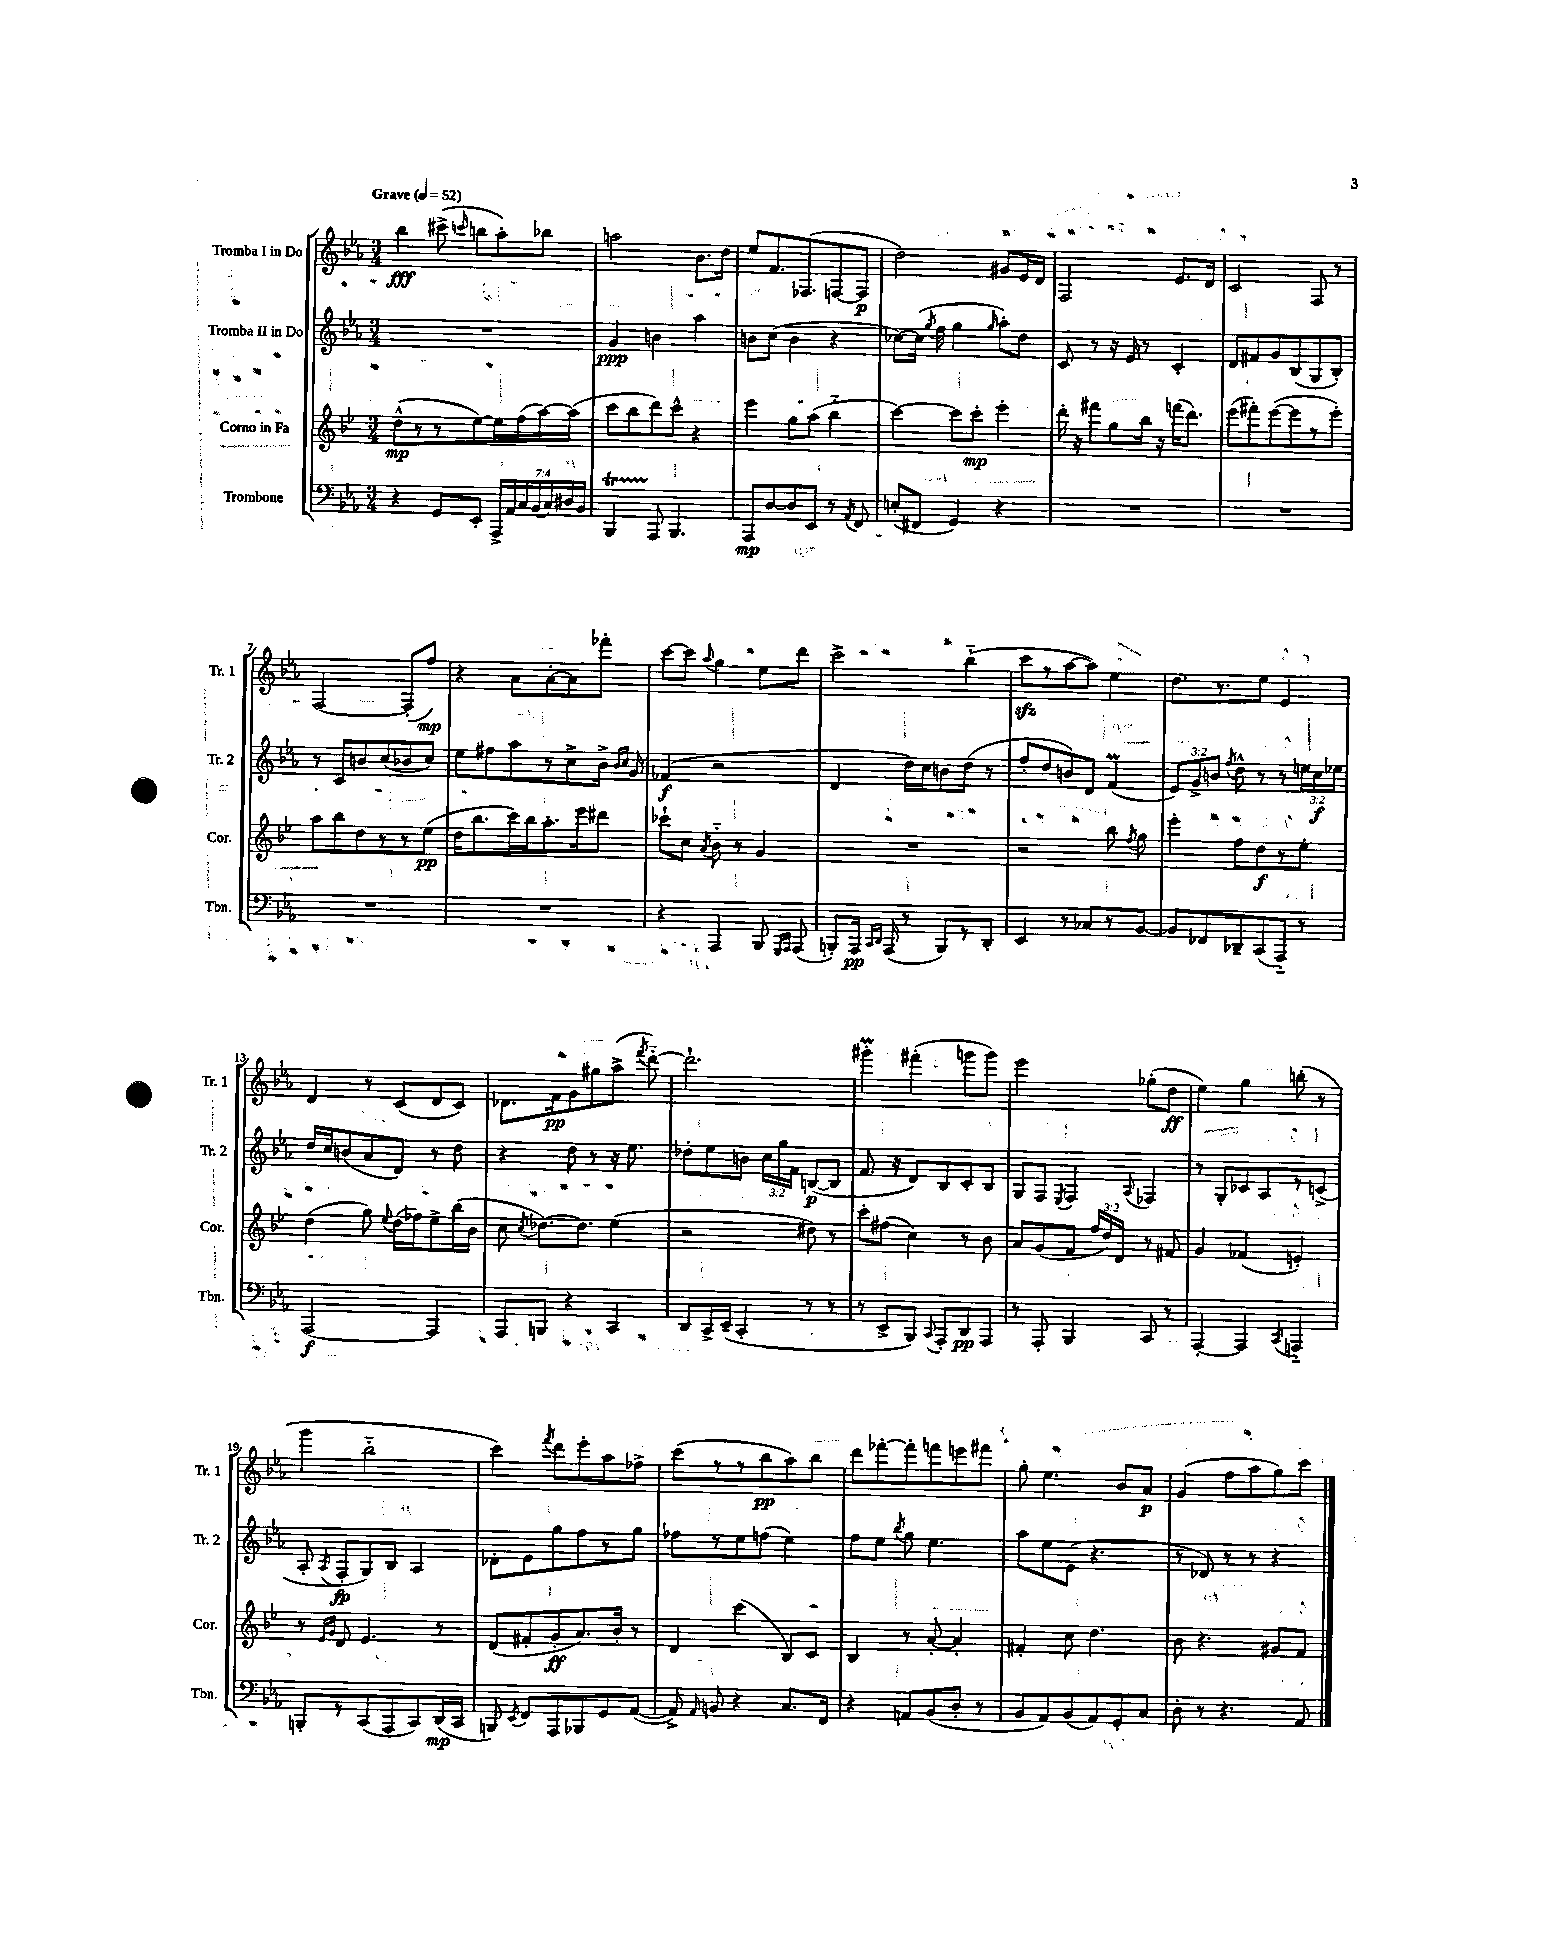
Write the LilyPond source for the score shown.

<<
\new StaffGroup <<
\new Staff = "s0" \with { instrumentName = "Tromba I in Do" shortInstrumentName = "Tr. 1" } {
    \clef treble \key ees \major \numericTimeSignature \time 3/4 \tempo "Grave" 4 = 52
    \autoBeamOff bes''4\fff cis'''8->( \grace { c'''16 } b''8[ aes''8-.) bes''8] |
    a''2 bes'8.[ d''16] |
    ees''8[ f'8. fes8.( f8~ f8]\p |
    d''2) gis'8[ ees'16 d'16] |
    f2 ees'8.[ d'16] |
    c'2 f8 r8 |
    f2~ f8[-.( f''8]\mp) |
    r4 aes'8[ aes'8~-. aes'8 fes'''8]-. |
    c'''8[~ c'''8] \appoggiatura { aes''8 } g''4 ees''8[ d'''8] |
    c'''2-> bes''4-_( |
    c'''8[\sfz r8 aes''8~ aes''8]) ees''4 |
    d''8.[ r8. ees''8] ees'4 |
    d'4 r8 c'8[( d'8 c'8]) |
    des'8.[ f'16\pp g'8 gis''8 aes''8]->( \acciaccatura { f'''8 } d'''8~-_) |
    d'''2.-! |
    gis'''4-.\prall fis'''4-.( g'''8[ g'''8]) |
    ees'''2 ges''8[-.( d''8]\ff |
    ees''4) g''4 b''8-.( r8 |
    g'''4 bes''2-_ |
    c'''4) \acciaccatura { f'''8 } d'''8[ ees'''8-. aes''8 fes''8]-> |
    c'''8[( r8 r8 bes''8\pp aes''8) bes''8] |
    d'''8[ fes'''8~-. fes'''8-. f'''8 e'''8 fis'''8] |
    g''8-. ees''4. bes'8[ aes'8]\p |
    g'4( f''8[ aes''8 g''8) c'''8] \bar "|." |
}
\new Staff = "s1" \with { instrumentName = "Tromba II in Do" shortInstrumentName = "Tr. 2" } {
    \clef treble \key ees \major \numericTimeSignature \time 3/4 \override Staff.TupletNumber.text = #tuplet-number::calc-fraction-text
    \autoBeamOff R2. |
    g'4\ppp b'4 aes''4 |
    b'8[ c''8]( b'4 r4 |
    ces''8[~) ces''16]( \acciaccatura { g''8 } f''16 g''4 \grace { g''16 } aes''8[-.) d''8] |
    c'8 r8 r16 ees'16 r8 c'4-. |
    d'8[ fis'8 g'8 bes8( g8 bes8]-.) |
    r8 c'8[ b'8 c''8( bes'8 c''8]) |
    ees''8[ fis''8 aes''8 r8 c''8-> bes'16]-> \grace { bes'16[ c''16] } g'16 |
    fes'4\f( r2 |
    d'4 d''16[) c''16 b'8 d''8]( r8 |
    f''8[-. d''8 b'8) d'8] f'4\prall( |
    \tuplet 3/2 { ees'8[) g'8-> b'8] } \acciaccatura { f''8 } d''8-^ r8 r8 \tuplet 3/2 { e''16[ c''16\f ees''16] } |
    d''16[ c''16 b'8( aes'8 d'8]) r8 d''8 |
    r4 d''8 r8 r16 ees''8. |
    des''8[-. ees''8 b'8] \tuplet 3/2 { c''16[ g''16 f'16] } b8[~\p( b8] |
    f'8. r16 d'8[) bes8 c'8-. bes8] |
    g8[ f8] \acciaccatura { ees8 } f4 \appoggiatura { aes8 } fes4 |
    r8 g8[-. ces'8 aes8 r8 c'8]->( |
    aes8-. \acciaccatura { aes8 } f8[-.\fp g8) bes8] aes4 |
    des'8[-. ees'8 g''8 f''8 r8 g''8] |
    fes''8[ r8 ees''8 f''8]( ees''4) |
    f''8[ ees''8] \acciaccatura { bes''8 } g''8 ees''4. |
    aes''8[ ees''8 ees'8]( r4. |
    r8 des'8) r8 r8 r4 \bar "|." |
}
\new Staff = "s2" \with { instrumentName = "Corno in Fa" shortInstrumentName = "Cor." } {
    \clef treble \key bes \major \numericTimeSignature \time 3/4 \override Staff.TupletNumber.text = #tuplet-number::calc-fraction-text
    \autoBeamOff d''8[-^\mp( r8 r8 ees''8~) ees''16 f''16( a''16~) a''16]( |
    c'''8[ bes''8 d'''8) c'''8]-^ r4 |
    ees'''4 g''8[ a''8]( bes''4-_ |
    c'''4~) c'''8[ c'''8]-.\mp ees'''4-. |
    d'''16-. r16 fis'''8[ g''8 bes''16] r16 f'''16[( d'''8.]) |
    ees'''8[( fis'''8-.) ees'''8~( ees'''8 r8 ees'''8]-.) |
    a''8[ bes''8 d''8 r8 r8 ees''8]\pp( |
    d''16[ bes''8. c'''16) bes''16 a''8.-. ees'''16 dis'''8] |
    ces'''8[-! c''8] \acciaccatura { a'8 } bes'8-_ r8 g'4 |
    R2. |
    r2 bes''8 \acciaccatura { f''8 } g''8 |
    ees'''4-. f''8[ d''8\f r8 ees''8]-. |
    d''4( g''8) \appoggiatura { ees''8 } d''16[( fes''16) ees''8-> bes''16( bes'16] |
    c''8 \acciaccatura { c''8 } des''8.[~) des''8.] ees''4( |
    r2 dis''8) r8 |
    c'''8[-. fis''8]( c''4) r8 bes'8 |
    a'8[ g'8( f'8] \tuplet 3/2 { f''16[ d''16) d'16] } r8 fis'8 |
    g'4 fes'4( e'4-.) |
    r8 \grace { ees'16[ g'16] } d'8 ees'4. r8 |
    d'8[( fis'8-. g'8-.\ff a'8.) bes'16]-. r8 |
    d'4 c'''4( bes8[) c'8] |
    bes4 r8 a'8~-. a'4-. |
    fis'4-. c''8 d''4. |
    bes'8 r4. gis'8[ f'8] \bar "|." |
}
\new Staff = "s3" \with { instrumentName = "Trombone" shortInstrumentName = "Tbn." } {
    \clef bass \key ees \major \numericTimeSignature \time 3/4 \override Staff.TupletNumber.text = #tuplet-number::calc-fraction-text
    \autoBeamOff r4 g,8[ ees,8]-. \tuplet 7/4 { aes,,16[-> aes,16 c16 bes,16( c16) dis16 bes,16] } |
    bes,,4\startTrillSpan aes,,8\stopTrillSpan bes,,4. |
    aes,,8[\mp d8~ d8 ees,8] r8 \acciaccatura { aes,8 } f,8 |
    e8[-.( fis,8] g,4) r4 |
    R2. |
    R2. |
    R2. |
    R2. |
    r4 aes,,4 bes,,8 \grace { g,,16[ aes,,16] } aes,,8( |
    b,,8[-.) aes,,16]\pp \grace { c,16[ d,16] } aes,,16( r8 b,,8[) r8 d,8]-. |
    ees,4 r8 ces8[ r8 bes,8]~ |
    bes,8[ fes,8 des,8-- c,8( aes,,8]-_) r8 |
    aes,,2~\f aes,,4 |
    aes,,8[ b,,8] r4 c,4 |
    d,8[ c,16-> ees,16]--( c,4-. r8 r8 |
    r8 ees,8[-> bes,,8]) \appoggiatura { c,8 } aes,,8[-. d,8\pp aes,,8] |
    r8 aes,,8-. bes,,4 c,8 r8 |
    aes,,4~-. aes,,4 \acciaccatura { c,8 } a,,4-_ |
    b,,8[-. r8 c,8( aes,,8 c,8) d,16\mp( c,16] |
    b,,8) \acciaccatura { ees,8 } f,8[ aes,,8 bes,,8 g,8 aes,8]~( |
    aes,8->) \grace { aes,16 } b,8 r4 c8.[ f,16] |
    r4 a,8[ bes,8( d8]-. r8 |
    bes,8[ aes,8) bes,8( aes,8) g,8-. c8] |
    d8-. r8 r4. aes,8 \bar "|." |
}
>>
>>
